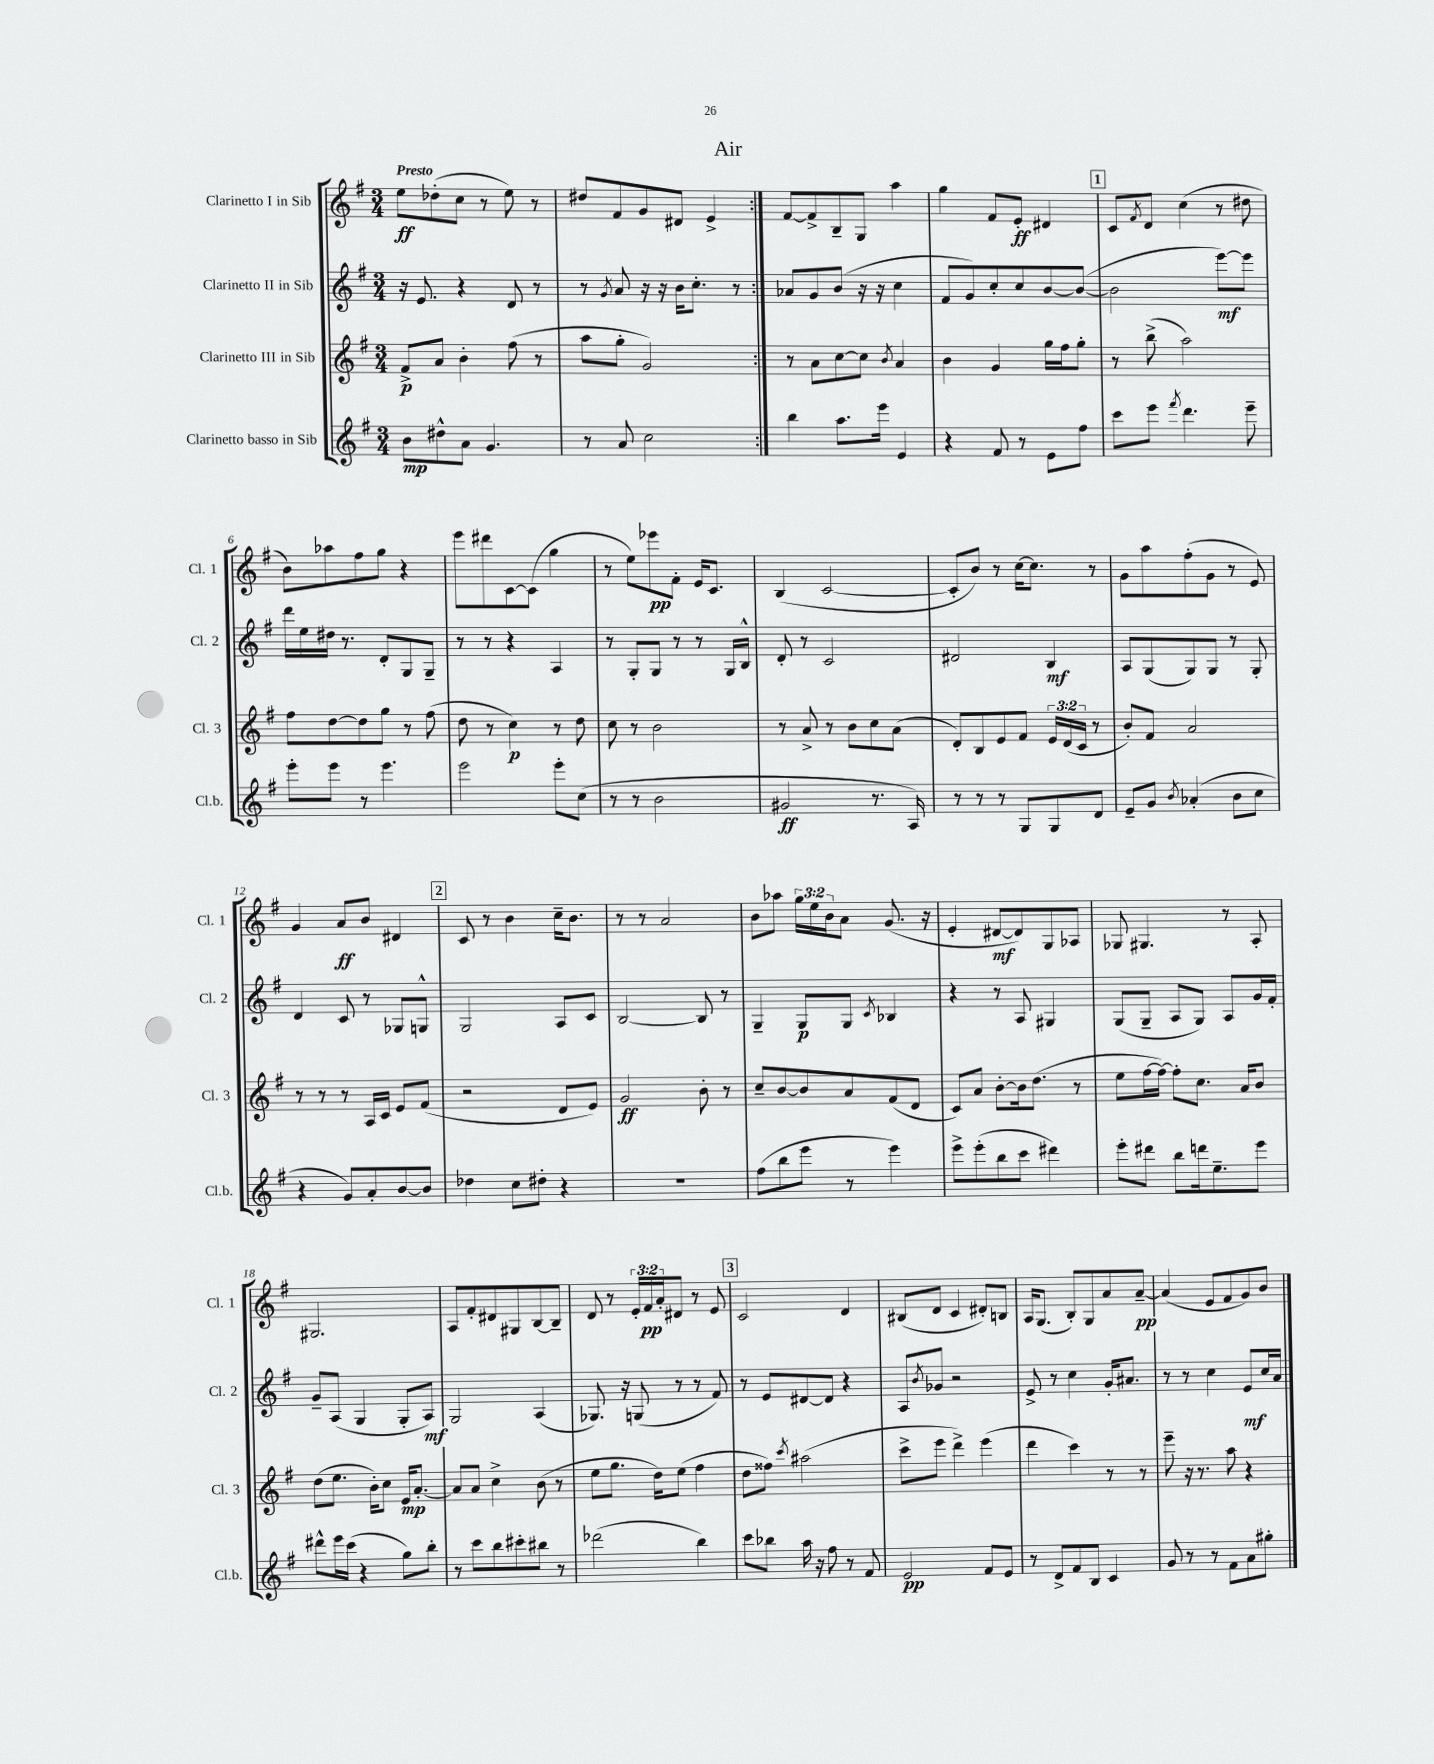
\header { title = "Air" }
<<
\new StaffGroup <<
\new Staff = "s0" \with { instrumentName = "Clarinetto I in Sib" shortInstrumentName = "Cl. 1" } {
    \clef treble \key g \major \numericTimeSignature \time 3/4 \override Staff.TupletNumber.text = #tuplet-number::calc-fraction-text \tempo "Presto"
    \repeat volta 2 { e''8\ff des''8-.( c''8 r8 e''8) r8 |
    dis''8 fis'8 g'8 dis'8 e'4-> | }
    fis'8~ fis'8-> b8-- g8 a''4 |
    g''4 fis'8 e'8-.\ff dis'4 |
    \mark \markup { \box "1" } c'8 \acciaccatura { fis'8 } d'8 c''4( r8 dis''8 |
    b'8) aes''8 fis''8 g''8 r4 |
    e'''8 dis'''8 c'8~ c'8( g''4 |
    r8 e''8) ees'''8\pp fis'8-. e'16 c'8. |
    b4( c'2~ |
    c'8-. b'8) r8 c''16~ c''8. r8 |
    g'8 a''8 fis''8-.( g'8 r8 e'8) |
    g'4 a'8\ff b'8 dis'4 |
    \mark \markup { \box "2" } c'8 r8 b'4 c''16-- b'8. |
    r8 r8 a'2 |
    b'8 aes''8 \tuplet 3/2 { g''16 e''16 b'16 } a'8 g'8.( r16 |
    e'4-. dis'8~\mf dis'8) g8 aes8 |
    ges8 gis4. r8 a8-. |
    gis2. |
    a8 fis'8-. dis'8 gis8 b8~ b8-- |
    d'8 r8 \tuplet 3/2 { e'16-. fis'16\pp a'16-. } dis'8 r8 e'8 |
    \mark \markup { \box "3" } c'2 d'4 |
    bis8( d'8 c'4 dis'8-.) b8 |
    a16 g8.( b8-.) g8 a'8 a'8~--\pp |
    a'4( e'8 fis'8 g'8) b'8 \bar "|." |
}
\new Staff = "s1" \with { instrumentName = "Clarinetto II in Sib" shortInstrumentName = "Cl. 2" } {
    \clef treble \key g \major \numericTimeSignature \time 3/4
    \repeat volta 2 { r16 e'8. r4 d'8 r8 |
    r8 \acciaccatura { g'8 } a'8 r16 r16 b'16 c''8.-. r8 | }
    aes'8 g'8 b'8( r16 r16 c''4 |
    fis'8 g'8) c''8-. c''8 b'8~ b'8~( |
    \mark \markup { \box "1" } b'2 e'''8~\mf) e'''8 |
    d'''16 e''16 dis''16 r8. d'8-. g8 g8-- |
    r8 r8 r4 a4 |
    r8 g8-. g8 r8 r8 g16 b16-^ |
    d'8-. r8 c'2 |
    dis'2 b4\mf |
    a8 g8( g8) g8 r8 g8-. |
    d'4 c'8 r8 ges8 g8-^ |
    \mark \markup { \box "2" } g2 a8 c'8 |
    b2~ b8 r8 |
    g4-- g8\p g8 \acciaccatura { c'8 } bes4 |
    r4 r8 a8 gis4 |
    g8( g8-- a8 g8) a8 g'16 fis'16-. |
    g'8-- a8( g4 g8-. a8\mf) |
    g2 a4( |
    ges8.) r16 g8( r8 r8 fis'8) |
    \mark \markup { \box "3" } r8 e'8 dis'8~ dis'8 r4 |
    a8 \acciaccatura { b'8 } ges'8 r2 |
    e'8-> r8 c''4 g'16-. ais'8. |
    r8 r8 c''4 e'8\mf c''16 a'16 \bar "|." |
}
\new Staff = "s2" \with { instrumentName = "Clarinetto III in Sib" shortInstrumentName = "Cl. 3" } {
    \clef treble \key g \major \numericTimeSignature \time 3/4 \override Staff.TupletNumber.text = #tuplet-number::calc-fraction-text
    \repeat volta 2 { fis'8->\p a'8 b'4-. fis''8( r8 |
    a''8 g''8-. g'2) | }
    r8 a'8 c''8~ c''8 \acciaccatura { b'8 } a'4 |
    b'4 g'4 g''16 fis''16 g''8-. |
    \mark \markup { \box "1" } r8 b''8->( a''2) |
    fis''8 d''8~ d''8 g''8 r8 fis''8( |
    d''8 r8 c''4\p) r8 d''8 |
    c''8 r8 b'2 |
    r8 a'8-> r8 b'8 c''8 a'8( |
    d'8-.) b8 e'8 fis'8 \tuplet 3/2 { e'16 d'16( c'16 } r8 |
    b'8-.) fis'8 a'2 |
    r8 r8 r8 a16 c'16 e'8 fis'8( |
    \mark \markup { \box "2" } r2 d'8 e'8) |
    g'2\ff b'8-. r8 |
    c''8-- b'8~ b'8 a'8 fis'8( d'8 |
    c'8) a'8 b'8~-. b'16 d''8.( r8 |
    e''8 fis''16~ fis''16~) fis''8-. c''8. a'16 b'8 |
    d''8( e''8. b'16-.) c''8 e'16\mp a'8.~-. |
    a'8 a'8 c''4-> b'8( r8 |
    e''8 g''8. d''16) e''8( fis''4 |
    \mark \markup { \box "3" } d''8 fisis''8) \acciaccatura { c'''8 } ais''2( |
    c'''8-> e'''8 d'''4->) e'''4( |
    d'''4 c'''4) r8 r8 |
    e'''8-- r16 r8. a''8 r4 \bar "|." |
}
\new Staff = "s3" \with { instrumentName = "Clarinetto basso in Sib" shortInstrumentName = "Cl.b." } {
    \clef treble \key g \major \numericTimeSignature \time 3/4
    \repeat volta 2 { b'8\mp dis''8-^ a'8 g'4. |
    r8 a'8 c''2 | }
    b''4 a''8. e'''16 e'4 |
    r4 fis'8 r8 e'8 fis''8 |
    \mark \markup { \box "1" } c'''8 e'''8 \acciaccatura { fis'''8 } d'''4. e'''8-- |
    e'''8-. e'''8 r8 e'''4. |
    e'''2 e'''8-. c''8( |
    r8 r8 b'2 |
    gis'2\ff r8. a16) |
    r8 r8 r8 g8 g8 d'8 |
    e'8-- g'8 \acciaccatura { b'8 } aes'4-.( b'8 c''8 |
    r4 g'8) a'8-. b'8~ b'8 |
    \mark \markup { \box "2" } des''4 c''8 dis''8-. r4 |
    R2. |
    fis''8( b''8 e'''8 r8 e'''4) |
    e'''8-> e'''8-.( b''8 c'''8 dis'''4) |
    e'''8-. dis'''8 b''8 d'''16 e''8.-- e'''8 |
    dis'''8-^ e'''16 c'''16( r4 g''8) b''8-. |
    r8 c'''8 b''8 cis'''8-. bis''8 r8 |
    des'''2( b''4) |
    \mark \markup { \box "3" } c'''8 bes''8 a''16 r16 fis''8 r8 fis'8 |
    e'2\pp fis'8 e'8 |
    r8 d'8-> fis'8 b8 c'4 |
    g'8 r8 r8 fis'8 a'8 gis''8-. \bar "|." |
}
>>
>>
